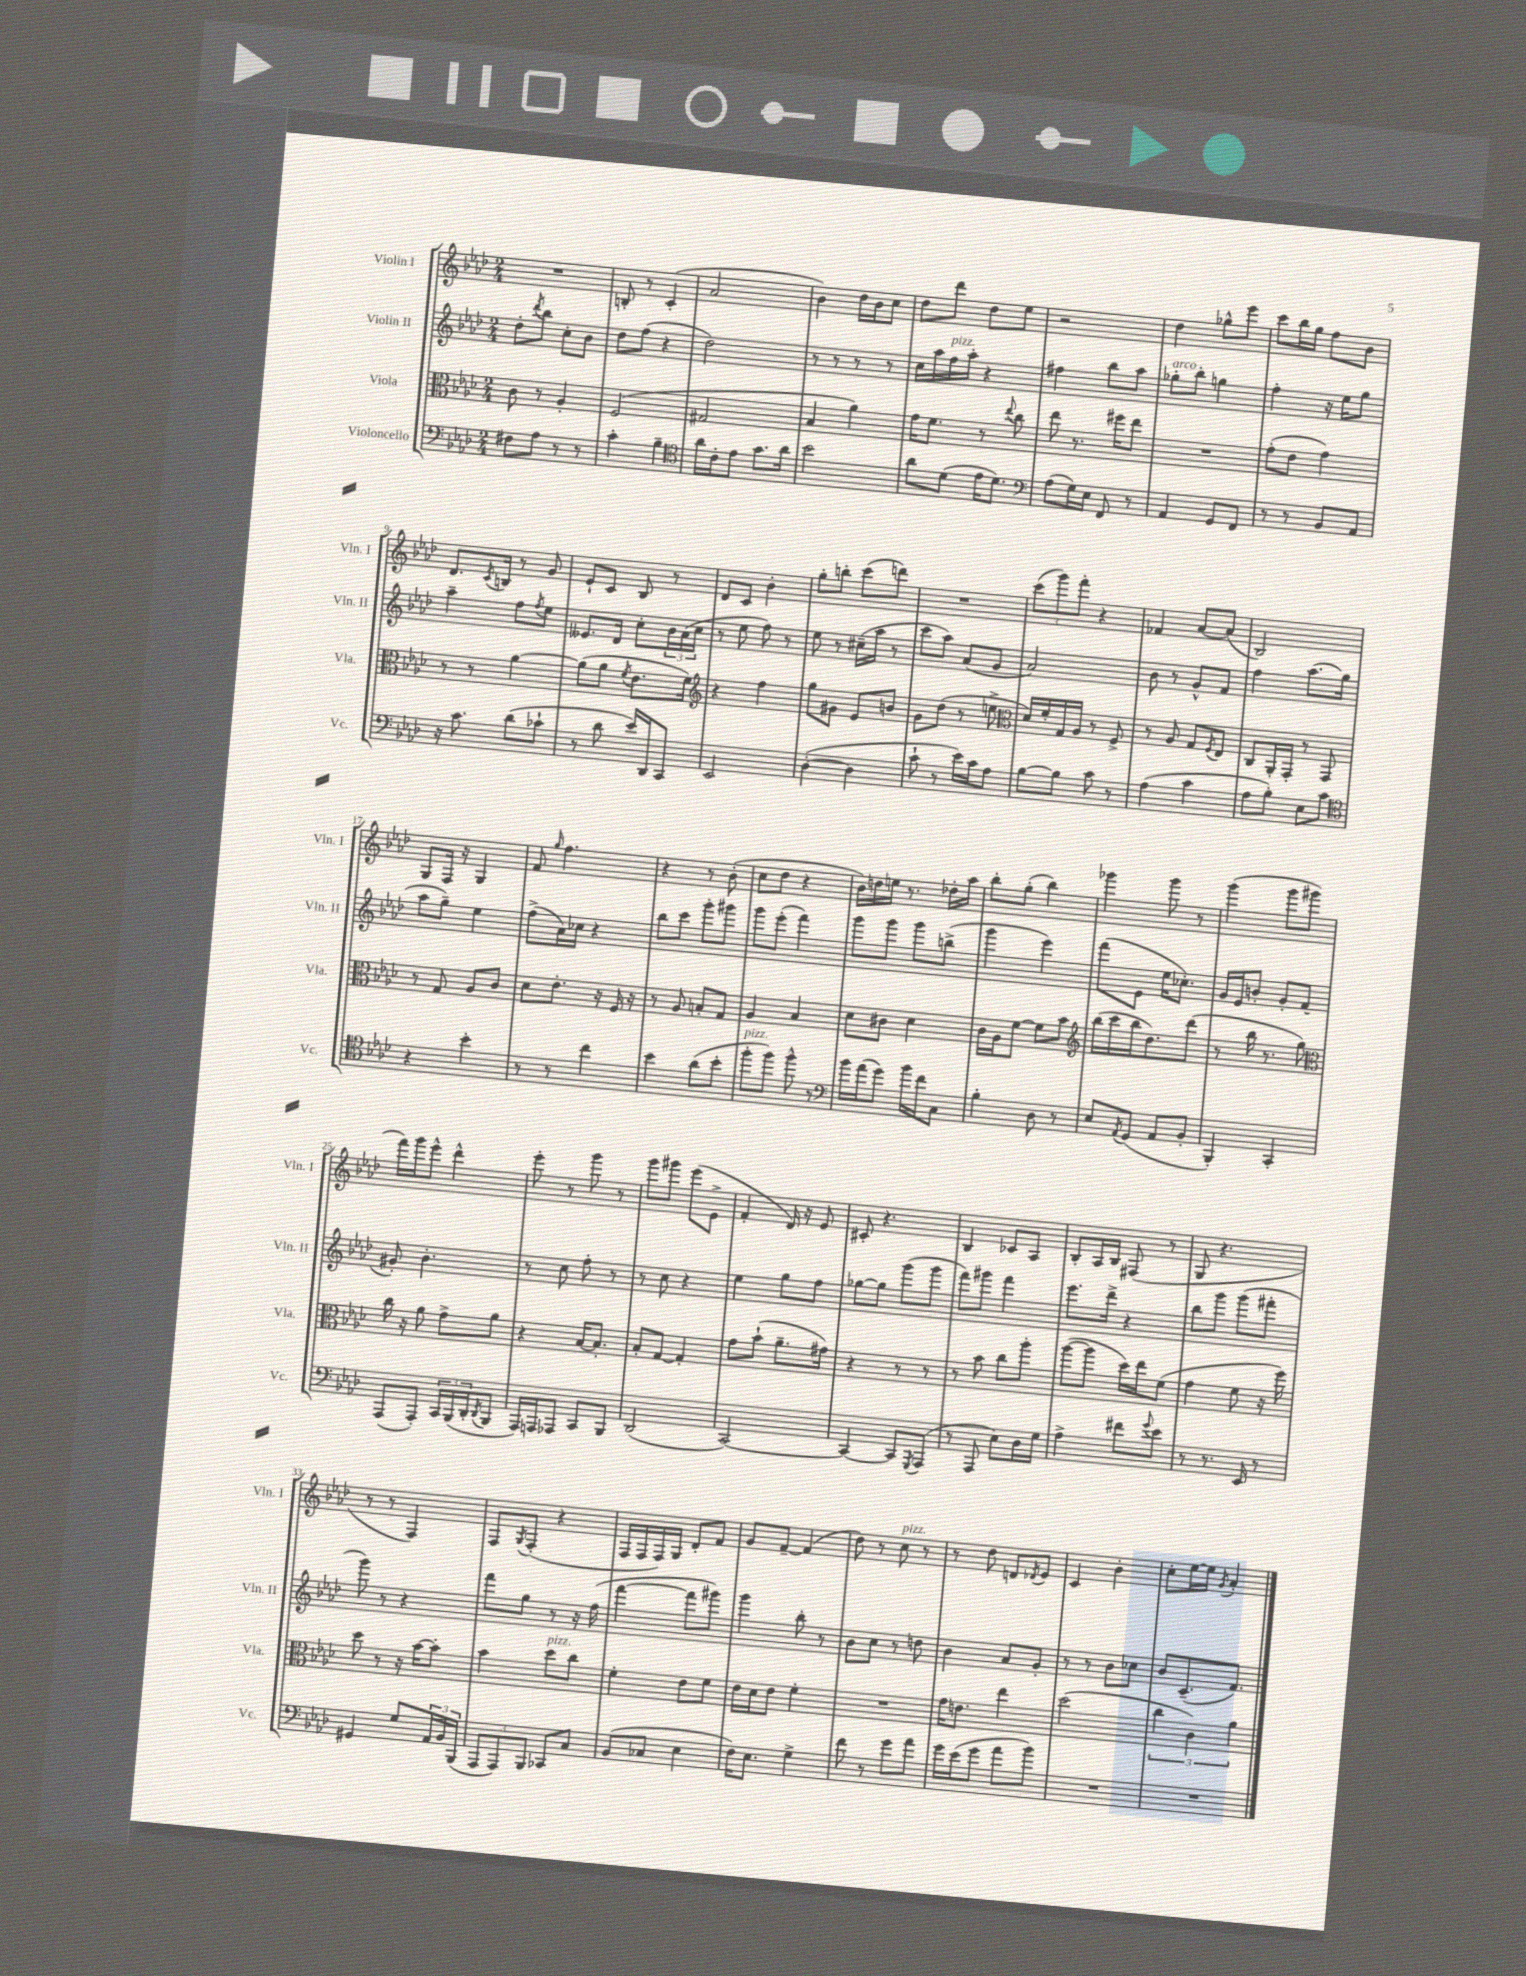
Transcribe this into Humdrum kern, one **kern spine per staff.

**kern	**kern	**kern	**kern
*staff4	*staff3	*staff2	*staff1
*clefF4	*clefC3	*clefG2	*clefG2
*k[b-e-a-d-]	*k[b-e-a-d-]	*k[b-e-a-d-]	*k[b-e-a-d-]
*M2/4	*M2/4	*M2/4	*M2/4
8F#	8c	8dd-'	2r
.	.	8qddd-	.
8A-	8r	8bb-	.
8r	4A-'	8cc'	.
8r	.	8b-	.
=	=	=	=
4c'	(2F	8dd-	8B'
.	.	(8ff	8r
4B-~	.	4r	(4c'
=	=	=	=
*clefC4	*	*	*
16a-	2G#	2dd-)	2a-
16c'	.	.	.
8e-	.	.	.
8.g	.	.	.
16a-	.	.	.
=	=	=	=
2b-	4B-	8r	4b-)
.	.	8r	.
.	4a-)	8r	16dd-
.	.	.	16b-
.	.	8r	8cc
=	=	=	=
8a-	16g	16cc	8dd-
.	8.f	16aa-	.
(8d-	.	16ff	8ddd-
.	.	16aa-'	.
16e-	8r	4r	8dd-
8.d-)	.	.	.
.	8qqee-	.	.
.	8cc	.	8ee-
=	=	=	=
*clefF4	*	*	*
(8A-	8ee-	4ff#	2r
16G)	8.r	.	.
16E-	.	.	.
8FF	.	8bb-	.
.	16ff#	.	.
8r	8ee-	8aa-	.
=	=	=	=
4AA-	2r	8gg-'	4dd-
.	.	8bb-'	.
8GG	.	4gg	8gg-^^
8FF	.	.	8eee-
=	=	=	=
8r	(8g'	4ff'	8ccc
8r	8e-	.	16bb-
.	.	.	16gg
8BB-	4g)	16r	8ff
.	.	16ee-	.
8AA-	.	8gg	8b-
=	=	=	=
16r	8r	4aa-~	8.d-
8.c	.	.	.
.	8r	.	.
.	.	.	8qc
.	.	.	16B
(8d-	[4a-	8ff	8r
.	.	8qff	.
8c-`	.	8ee-	8g
=	=	=	=
8r	(8a-]	8.e--	8e-`
8d-	8a-	.	8c
.	.	16d-	.
.	8qf	.	.
16e-)	8.e-	8cc'	8B-
16DD-	.	.	.
8CC	.	24b-	8r
.	.	(24a-	.
.	16f)	.	.
.	.	24cc	.
=	=	=	=
*	*clefG2	*	*
2EE-	4r	8r	8d-
.	.	8ee-	8c
.	4ff	8ff)	4b-'
.	.	8r	.
=	=	=	=
([4D-'	8gg	8ee-	8gg'
.	8g#	8r	8bb'
4D-]	8e-	(16cc#~	(8ccc
.	.	16aa-	.
.	8b	8r	8ddd)
=	=	=	=
8c`	8g	8ccc	2r
8r	(8dd-	8aa-)	.
16e-)	8r	(8a-	.
16c	.	.	.
8A-	8ee^	8g	.
=	=	=	=
*	*clefC3	*	*
[8B-	16d-)	2a-)	(12ccc
.	16f'	.	.
.	.	.	12ggg)
8B-]	16G	.	.
.	.	.	12fff'
.	16A-	.	.
8c	8r	.	4r
8r	8F^	.	.
=	=	=	=
(4A-	8r	8b-	4f-
.	8A-	8r	.
4c	8G	8g^^	[8a-
.	8qF	.	.
.	8E-	8f	(8a-]
=	=	=	=
8A-	8C	4ff	2B-)
8B-')	16AA-'	.	.
.	16GG'	.	.
8E-	8r	(8.aa-	.
8c	8GG	.	.
.	.	16gg	.
=	=	=	=
*clefC4	*	*	*
4r	8r	8aa-	8G
.	8G	8gg~)	16F
.	.	.	16r
4b-'	8A-	4ee-	4G
.	8c	.	.
=	=	=	=
8r	8d-	(8ff^	8f
.	.	.	16qqgg
8r	8.e-'	16a-)	4.ff
.	.	16cc-	.
4cc	.	4r	.
.	16r	.	.
.	16F	.	.
.	16r	.	.
=	=	=	=
4b-	8r	8bb-	4r
.	8A-	8ccc	.
(8a-	8B'	8ggg'	8r
8b-'	8G	8ggg#	(8b-'
=	=	=	=
8ff'	4A-	8ggg	8cc
8ff)	.	(8eee-'	8dd-
8ff^^	4B-	4fff)	4r
8r	.	.	.
=	=	=	=
*clefF4	*	*	*
16b-	8d-	8ggg	16b-)
(16a-	.	.	16dd
8g)	8c#	8ggg	16ee
.	.	.	8.r
16b-	4d-	8ggg	.
16f	.	.	.
8C	.	(8bb^	16dd-'
.	.	.	16aa-
=	=	=	=
4B-'	16c	4ggg	8bb-'
.	16A-	.	.
.	[8f	.	(8gg'
8D-	8f]	4eee-)	4bb-)
8r	8b-	.	.
=	=	=	=
*	*clefG2	*	*
8E-	(16bb-	(8fff	4ggg-
.	16ccc	.	.
8qAA-	.	.	.
(8GG	16bb-	8e-	.
.	8.dd-)	.	.
8AA-	.	16ee-	8ggg-
.	.	8.cc-')	.
8BB-'	(8ddd-	.	8r
=	=	=	=
4BBB-')	8r	16g	(4ggg
.	.	16e-	.
.	16bb-	8b'	.
.	8.r	.	.
4CC'	.	8g'	8ggg
.	8gg)	(8f	8ggg#
=	=	=	=
*	*clefC3	*	*
(8AAA-	16cc	8g#')	16fff)
.	16r	.	16ggg
8AAA-')	8a-	4.b-'	8eee-^^
24CC	8g^	.	4ddd-^^
(24BBB-	.	.	.
24DD-'	.	.	.
8qDD-	.	.	.
8BBB-	8a-	.	.
=	=	=	=
16AAA-)	4r	8r	8eee-'
16AAA	.	.	.
8AAA-	.	8cc	8r
8CC	[16B-	8ff'	8ggg
.	8.B-']	.	.
8BBB-	.	8r	8r
=	=	=	=
(2DD-	8B-'	8r	8ggg
.	[8G	8cc	8ggg#
.	4G']	4r	(8eee-
.	.	.	8e-^
=	=	=	=
[2CC)	8g	4ee-	4f'
.	(8b-`	.	.
.	8.a-~	8gg	16d-)
.	.	.	16r
.	.	8ff	8e-
.	16g#)	.	.
=	=	=	=
4CC_	4r	[8gg-	8c#'
.	.	8gg-]	4.r
8CC]	8r	(8ggg	.
8qGGG	.	.	.
(8AAA-	8r	8ggg	.
=	=	=	=
8r	8r	8fff)	4B-
8AAA-	8b-	8ggg#	.
8E-)	8cc	4fff	8c-
16D-	8aa-'	.	8A-
16G	.	.	.
=	=	=	=
4A-^	([8aa-	8.eee-	8B-'
.	8aa-]	.	16A-
.	.	16ddd-^	16B-
8f#	16dd-)	4r	(8F#
.	16ee-	.	.
8qqg	.	.	.
8e-	(8f	.	8r
=	=	=	=
8r	4g	8bb-	8G
8.r	.	8ggg	4.r
.	8f	(8ggg	.
16EE-	.	.	.
8r	16r	8fff#'	.
.	16ff)	.	.
=	=	=	=
4GG#	8dd-	8ggg)	8r
.	8r	8r	8r
8G	16r	4r	4F)
.	[16b-	.	.
24AA-	8b-']	.	.
24BB-	.	.	.
(24BBB-	.	.	.
=	=	=	=
12AAA-	4b-	8fff	8F
12AAA-)	.	.	.
.	.	.	8qG
.	.	8gg	(8F'
12BBB-	.	.	.
8CC-	8dd-	8r	4r
8C	8cc	16r	.
.	.	(16ff	.
=	=	=	=
(8BB-	4f'	[4fff	16F
.	.	.	16F
8C-	.	.	16F)
.	.	.	16G
4E-	8e-	8fff]	8d-'
.	8f	8ggg#)	8f
=	=	=	=
16F)	16e-	4ggg	8g
8.E-	16d-	.	.
.	8e-	.	[8f~
4G^	4f'	8bb-'	(4f]
.	.	8r	.
=	=	=	=
8f	2r	8b-	8dd-)
8r	.	8cc	8r
8g	.	8r	8cc
8a-	.	8dd	8r
=	=	=	=
16g	16g	4b-	8r
(16e-	8.e	.	.
8g	.	.	8dd-
8a-	4ee-	8a-	8d
.	.	.	8qd-
8b-)	.	8g'	8e-
=	=	=	=
2r	(2dd-	8r	4c
.	.	8r	.
.	.	8b-	4b-'
.	.	8cc-	.
=	=	=	=
2r	6cc	8b-	8cc'
.	.	(8.c~	[16ee-
.	6c)	.	.
.	.	.	16ee-]
.	.	.	8qg
.	.	.	4a-'
.	.	8.f)	.
.	6a-	.	.
==	==	==	==
*-	*-	*-	*-
